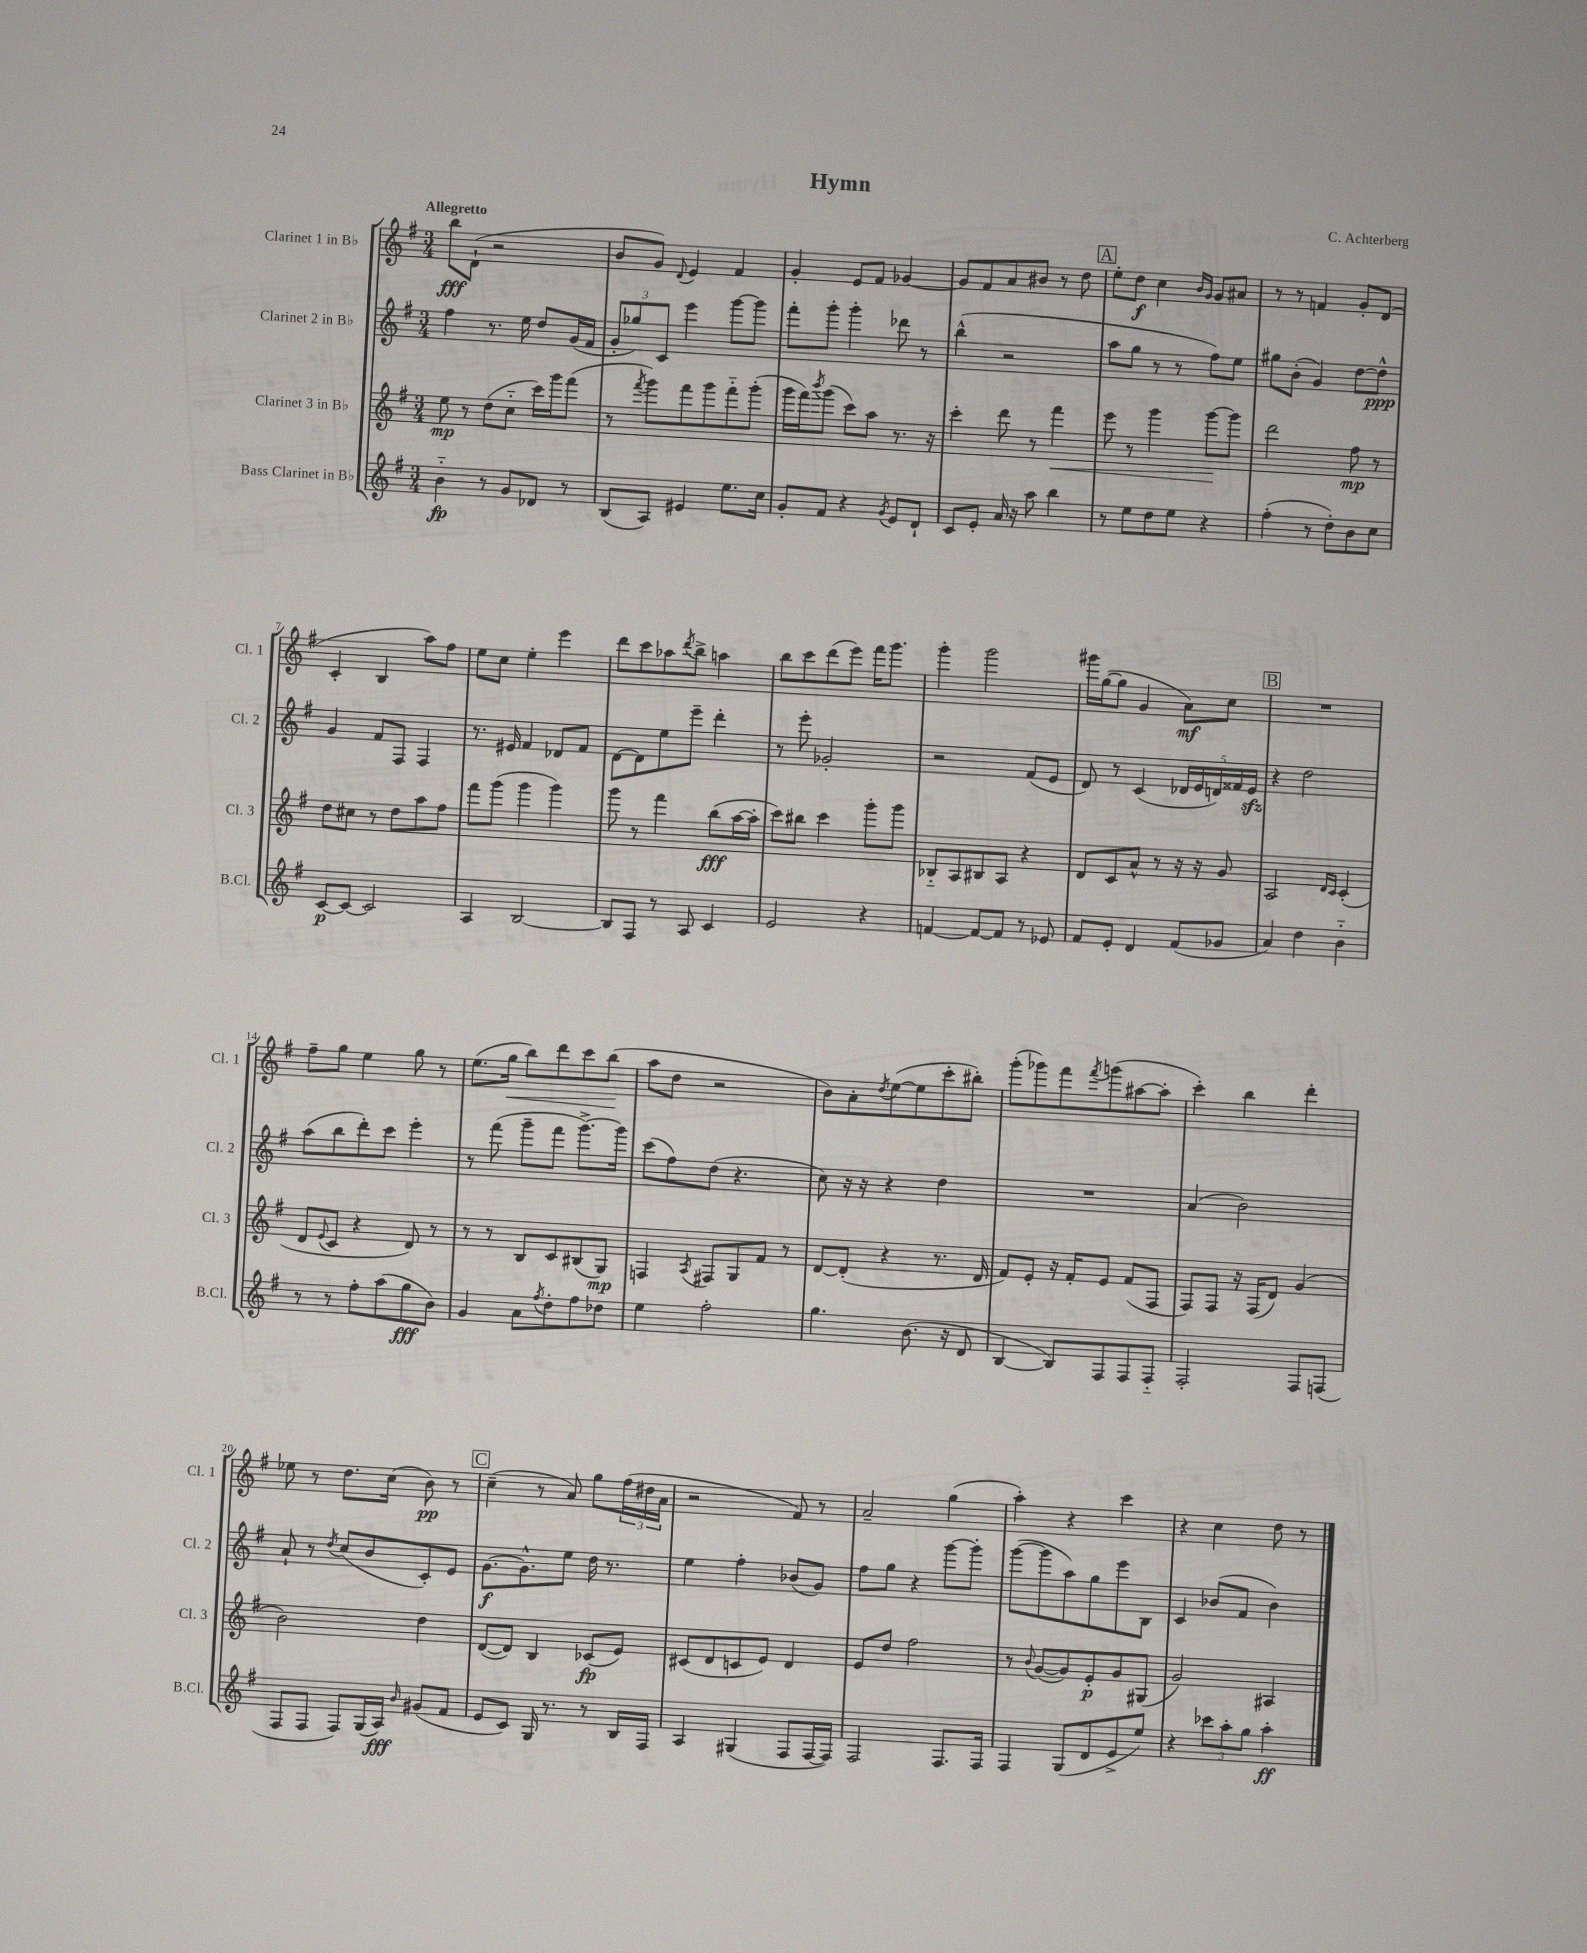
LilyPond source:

\header { title = "Hymn" composer = "C. Achterberg" }
<<
\new StaffGroup <<
\new Staff = "s0" \with { instrumentName = "Clarinet 1 in Bb" shortInstrumentName = "Cl. 1" } {
    \clef treble \key g \major \numericTimeSignature \time 3/4 \tempo "Allegretto"
    b''8\fff d'8-!( r2 |
    b'8 g'8) \appoggiatura { d'8 } e'4 fis'4 |
    g'4-. e'8 fis'8 ges'4~ |
    ges'8 fis'8 a'8 bis'8 r8 d''8 |
    \mark \markup { \box "A" } e''8-. d''8\f c''4 \grace { b'16 g'16 } g'8 ais'8 |
    r8 r8 f'4 g'8-. d'8( |
    c'4-. b4 a''8) fis''8 |
    e''8 c''8 e''4-. e'''4 |
    d'''8 c'''8 aes''8 \acciaccatura { d'''8 } b''8-> a''4 |
    b''8 c'''8 d'''8( e'''8) fis'''16 g'''8. |
    g'''4-. g'''2 |
    gis'''16 g''16~( g''8 g'4 a'8\mf) c''8 |
    \mark \markup { \box "B" } R2. |
    fis''8-- g''8 e''4 g''8 r8 |
    e''8.( g''16\< b''8) d'''8 c'''8 b''8\!( |
    a''8 d''8 r2 |
    b'8) a'8-. \acciaccatura { d''8 } e''8~( e''8 c'''8-. bis''8-.) |
    g'''8-.( ges'''8) fis'''8 \acciaccatura { fis'''8 } g'''8( ais''8~ ais''8-. |
    c'''4-.) b''4 d'''4-. |
    ees''8 r8 d''8. c''16( b'8\pp) r8 |
    \mark \markup { \box "C" } c''4--( r8 a'8) g''8 \tuplet 3/2 { fis''16( dis''16 a'16 } |
    r2 fis'8) r8 |
    a'2-- g''4( |
    a''4-.) r4 c'''4 |
    r4 c''4 d''8 r8 \bar "|." |
}
\new Staff = "s1" \with { instrumentName = "Clarinet 2 in Bb" shortInstrumentName = "Cl. 2" } {
    \clef treble \key g \major \numericTimeSignature \time 3/4
    fis''4 r8. e''16 d''8 g'16( fis'16 |
    \tuplet 3/2 { g'8-. ges''8) c'8 } e'''4 g'''8~ g'''8 |
    fis'''8-. g'''8-. g'''4-. des'''8 r8 |
    b''4-^( r2 |
    \mark \markup { \box "A" } a''8 g''8 r8 r8 fis''8) e''8 |
    gis''8 b'8-.( g'4) d''8~ d''8-^\ppp |
    g'4 fis'8 fis8 fis4 |
    r8. eis'16 fis'4 des'8 fis'8 |
    d'8~ d'8 e''8 e'''8-- d'''4-. |
    r8 e'''8-. ges'2-. |
    r2 fis'8( e'8 |
    d'8) r8 c'4( \tuplet 5/4 { des'16 e'16 d'16) fisis'16 e'16\sfz } |
    \mark \markup { \box "B" } r4 d''2 |
    a''8( b''8 d'''8-.) c'''8 e'''4-. |
    r8 fis'''8( g'''8-- fis'''8 g'''8.~->) g'''16 |
    c'''8( fis''8) d''8( r4. |
    c''8) r16 r16 r4 d''4 |
    R2. |
    a'4( b'2) |
    a'8-! r8 \acciaccatura { d''8 } c''8( b'8 c'8-.) e'8 |
    \mark \markup { \box "C" } g'8.~\f g'8.-^ e''8 d''16 r8. |
    e''4 fis''4-. bes'8( g'8) |
    fis''8 g''8 r4 g'''8~ g'''8-. |
    g'''8~( g'''8 a''8) g''8 e'''8 b8 |
    c'4 bes'8( fis'8 bes'4) \bar "|." |
}
\new Staff = "s2" \with { instrumentName = "Clarinet 3 in Bb" shortInstrumentName = "Cl. 3" } {
    \clef treble \key g \major \numericTimeSignature \time 3/4
    e''8\mp r8 d''8( c''8-_ c'''16) g'''16 fis'''8( |
    r8 \acciaccatura { fis'''8 } g'''8) fis'''8 g'''8 fis'''8-_ g'''8-.( |
    g'''16 fis'''16) \acciaccatura { b'''8 } g'''8( c'''8) a''8 r8. r16 |
    c'''4-. d'''8 r8 fis'''4\< |
    \mark \markup { \box "A" } e'''8 r8 g'''4 g'''8~\! g'''8 |
    d'''2 fis''8\mp r8 |
    d''8 cis''8 r8 d''8 a''8 fis''8 |
    fis'''8 g'''8( g'''4 g'''4) |
    g'''8 r8 fis'''4 b''8\fff( a''16~ a''16-. |
    c'''8) bis''8 c'''4 g'''8-. g'''8 |
    bes8-_ a8 bis8 a8 r4 |
    d'8 c'8 a'8-^ r8 r16 r16 g'8 |
    \mark \markup { \box "B" } a2 \grace { d'16 c'16 } c'4-.( |
    d'8 \appoggiatura { e'8 } c'8 r4 d'8) r8 |
    r8 r8 b8 c'8 bis8( g8\mp) |
    f4 \acciaccatura { a8 } fis8 g8 fis'8 r8 |
    d'8~ d'8-.( r4 r8. d'16 |
    fis'8) e'8-. r16 fis'16-. e'8 fis'8( fis8 |
    fis8) fis8 r16 fis16( d'8) g'4( |
    b'2) d''4 |
    \mark \markup { \box "C" } d'8~( d'8) b4 ces'8\fp( e'8) |
    cis'8( d'8 c'8 e'8) d'4 |
    e'8 d''8 fis''2 |
    r8 \appoggiatura { b'8 } g'8~( g'8) e'8-.\p g'8 gis8( |
    g'2) ais4 \bar "|." |
}
\new Staff = "s3" \with { instrumentName = "Bass Clarinet in Bb" shortInstrumentName = "B.Cl." } {
    \clef treble \key g \major \numericTimeSignature \time 3/4
    b'4-_\fp r8 g'8 des'8 r8 |
    b8( a8) eis'4 e''8. c''16 |
    g'8-. fis'8 r4 \acciaccatura { g'8 } e'8 d'8-! |
    c'8 e'8-. a'16 r16 a''8 b''4 |
    \mark \markup { \box "A" } r8 e''8 d''8 e''8 r4 |
    fis''4-.( r8 d''8-.) b'8 c''8 |
    c'8~\p c'8~ c'2 |
    a4 b2~ |
    b8 fis8 r8 a8 c'4 |
    e'2 r4 |
    f'4~ f'8~ f'8 r8 ees'8 |
    fis'8 e'8-. d'4 fis'8( ges'8 |
    \mark \markup { \box "B" } a'4) d''4 b'4-_ |
    r8 r8 fis''8-. a''8( g''8\fff b'8) |
    g'4 a'8 \acciaccatura { fis''8 } d''8-. fis''8 des''8 |
    e''4 fis''2-. |
    g''4. b'8.( r16 d'8 |
    b4~ b8) fis8 fis8 fis8-_ |
    fis2-. fis8 f8( |
    fis8 fis8 fis8) g16( a16\fff) \grace { b'16 } gis'8( fis'8 |
    \mark \markup { \box "C" } e'8 c'8) g16 r8. r8 b16 fis16 |
    a4 gis4( fis8 fis16~ fis16) |
    fis2 fis8. fis16 |
    fis4 g8( d'8 e'8-> e''8) |
    r4 \tuplet 3/2 { ces'''8 a''8-. g''8 } a''4-.\ff \bar "|." |
}
>>
>>
